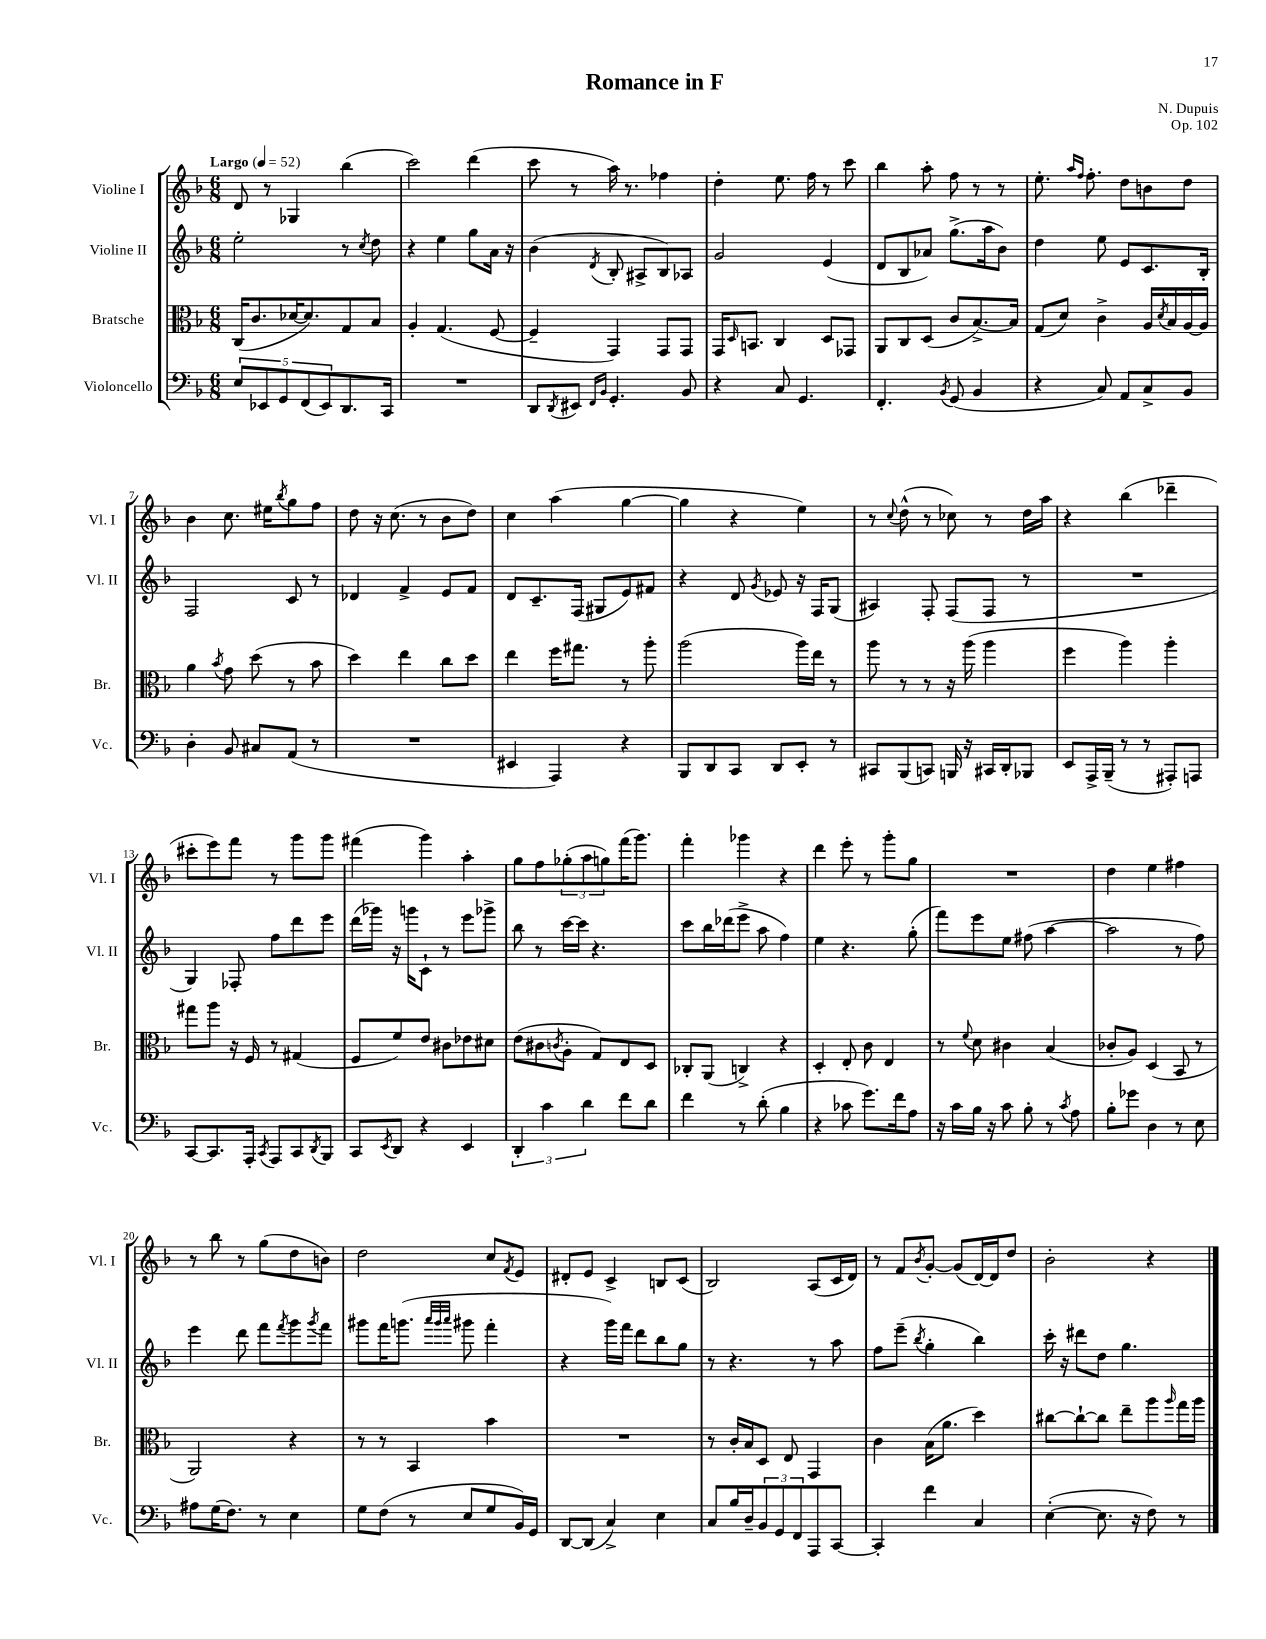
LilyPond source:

\header { title = "Romance in F" composer = "N. Dupuis" opus = "Op. 102" }
<<
\new StaffGroup <<
\new Staff = "s0" \with { instrumentName = "Violine I" shortInstrumentName = "Vl. I" } {
    \clef treble \key f \major \numericTimeSignature \time 6/8 \tempo "Largo" 4 = 52
    d'8 r8 ges4 bes''4( |
    c'''2) d'''4( |
    c'''8 r8 a''16) r8. fes''4 |
    d''4-. e''8. f''16 r8 c'''8 |
    bes''4 a''8-. f''8 r8 r8 |
    e''8.-. \grace { a''16 f''16 } f''8.-. d''8 b'8 d''8 |
    bes'4 c''8. eis''16 \acciaccatura { bes''8 } g''8 f''8 |
    d''8 r16 c''8.( r8 bes'8 d''8) |
    c''4 a''4( g''4~ |
    g''4 r4 e''4) |
    r8 \appoggiatura { c''8 } d''8-^( r8 ces''8) r8 d''16 a''16 |
    r4 bes''4( des'''4-- |
    cis'''8-. e'''8) f'''8 r8 g'''8 g'''8 |
    fis'''4( g'''4) a''4-. |
    g''8 f''8 \tuplet 3/2 { ges''8-.( a''8 g''8) } f'''16( g'''8.) |
    f'''4-. ges'''4 r4 |
    d'''4 e'''8-. r8 g'''8-. g''8 |
    R2. |
    d''4 e''4 fis''4 |
    r8 bes''8 r8 g''8( d''8 b'8) |
    d''2 c''8 \acciaccatura { f'8 } e'8 |
    dis'8-. e'8 c'4-> b8 c'8( |
    bes2) a8( c'16 d'16) |
    r8 f'8 \acciaccatura { bes'8 } g'8~-. g'8( d'16~) d'16 d''8 |
    bes'2-. r4 \bar "|." |
}
\new Staff = "s1" \with { instrumentName = "Violine II" shortInstrumentName = "Vl. II" } {
    \clef treble \key f \major \numericTimeSignature \time 6/8
    e''2-. r8 \acciaccatura { c''8 } d''8 |
    r4 e''4 g''8 a'16 r16 |
    bes'4( \acciaccatura { d'8 } bes8-. ais8-> bes8) aes8 |
    g'2 e'4( |
    d'8 bes8 aes'8) g''8.->( a''16 bes'8) |
    d''4 e''8 e'8 c'8. bes16-. |
    f2 c'8 r8 |
    des'4 f'4-> e'8 f'8 |
    d'8 c'8.-- f16( gis8 e'8) fis'8 |
    r4 d'8 \acciaccatura { g'8 } ees'8 r16 f16 g8( |
    ais4) f8-. f8( f8 r8 |
    R2. |
    g4) fes8-. f''8 d'''8 e'''8 |
    d'''16( ges'''16) r16 g'''16 c'8-! r8 e'''8 ges'''8-> |
    bes''8 r8 c'''16~ c'''16 r4. |
    c'''8 bes''16 des'''16( e'''8-> a''8 f''4) |
    e''4 r4. g''8-.( |
    f'''8) e'''8 e''8 fis''8( a''4~ |
    a''2 r8 f''8) |
    e'''4 d'''8 f'''8 \acciaccatura { f'''8 } g'''8 \acciaccatura { g'''8 } f'''8 |
    gis'''8 f'''16 g'''8.( \grace { a'''32 g'''32 a'''32 } gis'''8 f'''4-. |
    r4 g'''16) f'''16 d'''8 bes''8 g''8 |
    r8 r4. r8 a''8 |
    f''8 e'''8--( \acciaccatura { bes''8 } g''4-. bes''4) |
    c'''16-. r16 dis'''8 d''8 g''4. \bar "|." |
}
\new Staff = "s2" \with { instrumentName = "Bratsche" shortInstrumentName = "Br." } {
    \clef alto \key f \major \numericTimeSignature \time 6/8
    c16( c'8. des'16~ des'8.) g8 bes8 |
    a4-. g4.( f8~ |
    f4-- g,4) g,8 g,8 |
    g,16 \grace { d16 } b,8. c4 d8 ges,8 |
    a,8 c8 d8( c'8 bes8.~->) bes16 |
    g8( d'8) c'4-> a16 \acciaccatura { d'8 } bes16 a16~ a16 |
    a'4 \acciaccatura { bes'8 } g'8 d''8( r8 bes'8 |
    d''4) e''4 c''8 d''8 |
    e''4 f''16 gis''8. r8 a''8-. |
    a''2( a''16) e''16 r8 |
    a''8 r8 r8 r16 a''16( a''4 |
    f''4 a''4) a''4-. |
    gis''8 a''8 r16 f16 r8 gis4( |
    f8 f'8) e'8 cis'8 ees'8 dis'8 |
    e'8( cis'8 \acciaccatura { c'8 } a8-. g8) e8 d8 |
    ces8-. a,8( c4->) r4 |
    d4-. e8-. c'8 e4 |
    r8 \appoggiatura { f'8 } d'8 cis'4 bes4( |
    ces'8-. a8) d4( bes,8 r8 |
    a,2) r4 |
    r8 r8 bes,4 bes'4 |
    R2. |
    r8 c'16-. bes16 d8 e8 g,4 |
    c'4 bes16( a'8. d''4) |
    cis''8~ cis''8~-! cis''8 e''8-- a''8 \grace { a''16 } g''16 a''16 \bar "|." |
}
\new Staff = "s3" \with { instrumentName = "Violoncello" shortInstrumentName = "Vc." } {
    \clef bass \key f \major \numericTimeSignature \time 6/8
    \tuplet 5/4 { e8 ees,8 g,8 f,8( ees,8) } d,8. c,16 |
    R2. |
    d,8 \acciaccatura { d,8 } eis,8 \grace { f,16 bes,16 } g,4.-. bes,8 |
    r4 c8 g,4. |
    f,4.-. \acciaccatura { bes,8 } g,8( bes,4 |
    r4 c8) a,8 c8-> bes,8 |
    d4-. bes,8 cis8 a,8( r8 |
    R2. |
    eis,4 a,,4) r4 |
    bes,,8 d,8 c,8 d,8 e,8-. r8 |
    cis,8 bes,,8( c,8) b,,16 r16 cis,16 d,16-. bes,,8 |
    e,8 a,,16-> bes,,16--( r8 r8 ais,,8-.) a,,8 |
    c,8~ c,8. a,,16-. \acciaccatura { c,8 } a,,8 c,8 \acciaccatura { d,8 } bes,,8 |
    c,8 \acciaccatura { e,8 } d,8 r4 e,4 |
    \tuplet 3/2 { d,4-. c'4 d'4 } f'8 d'8 |
    f'4 r8 d'8-.( bes4 |
    r4 ces'8 g'8.) f'16 a8 |
    r16 c'16 bes16 r16 c'8 bes8-. r8 \acciaccatura { c'8 } a8 |
    bes8-. ges'8 d4 r8 e8 |
    ais8 g16( f8.) r8 e4 |
    g8 f8( r8 e8 g8 bes,16) g,16 |
    d,8~ d,8( c4->) e4 |
    c8 bes16 d16-- \tuplet 3/2 { bes,8 g,8 f,8 } a,,8 c,8~ |
    c,4-. f'4 c4 |
    e4~-.( e8. r16 f8) r8 \bar "|." |
}
>>
>>
